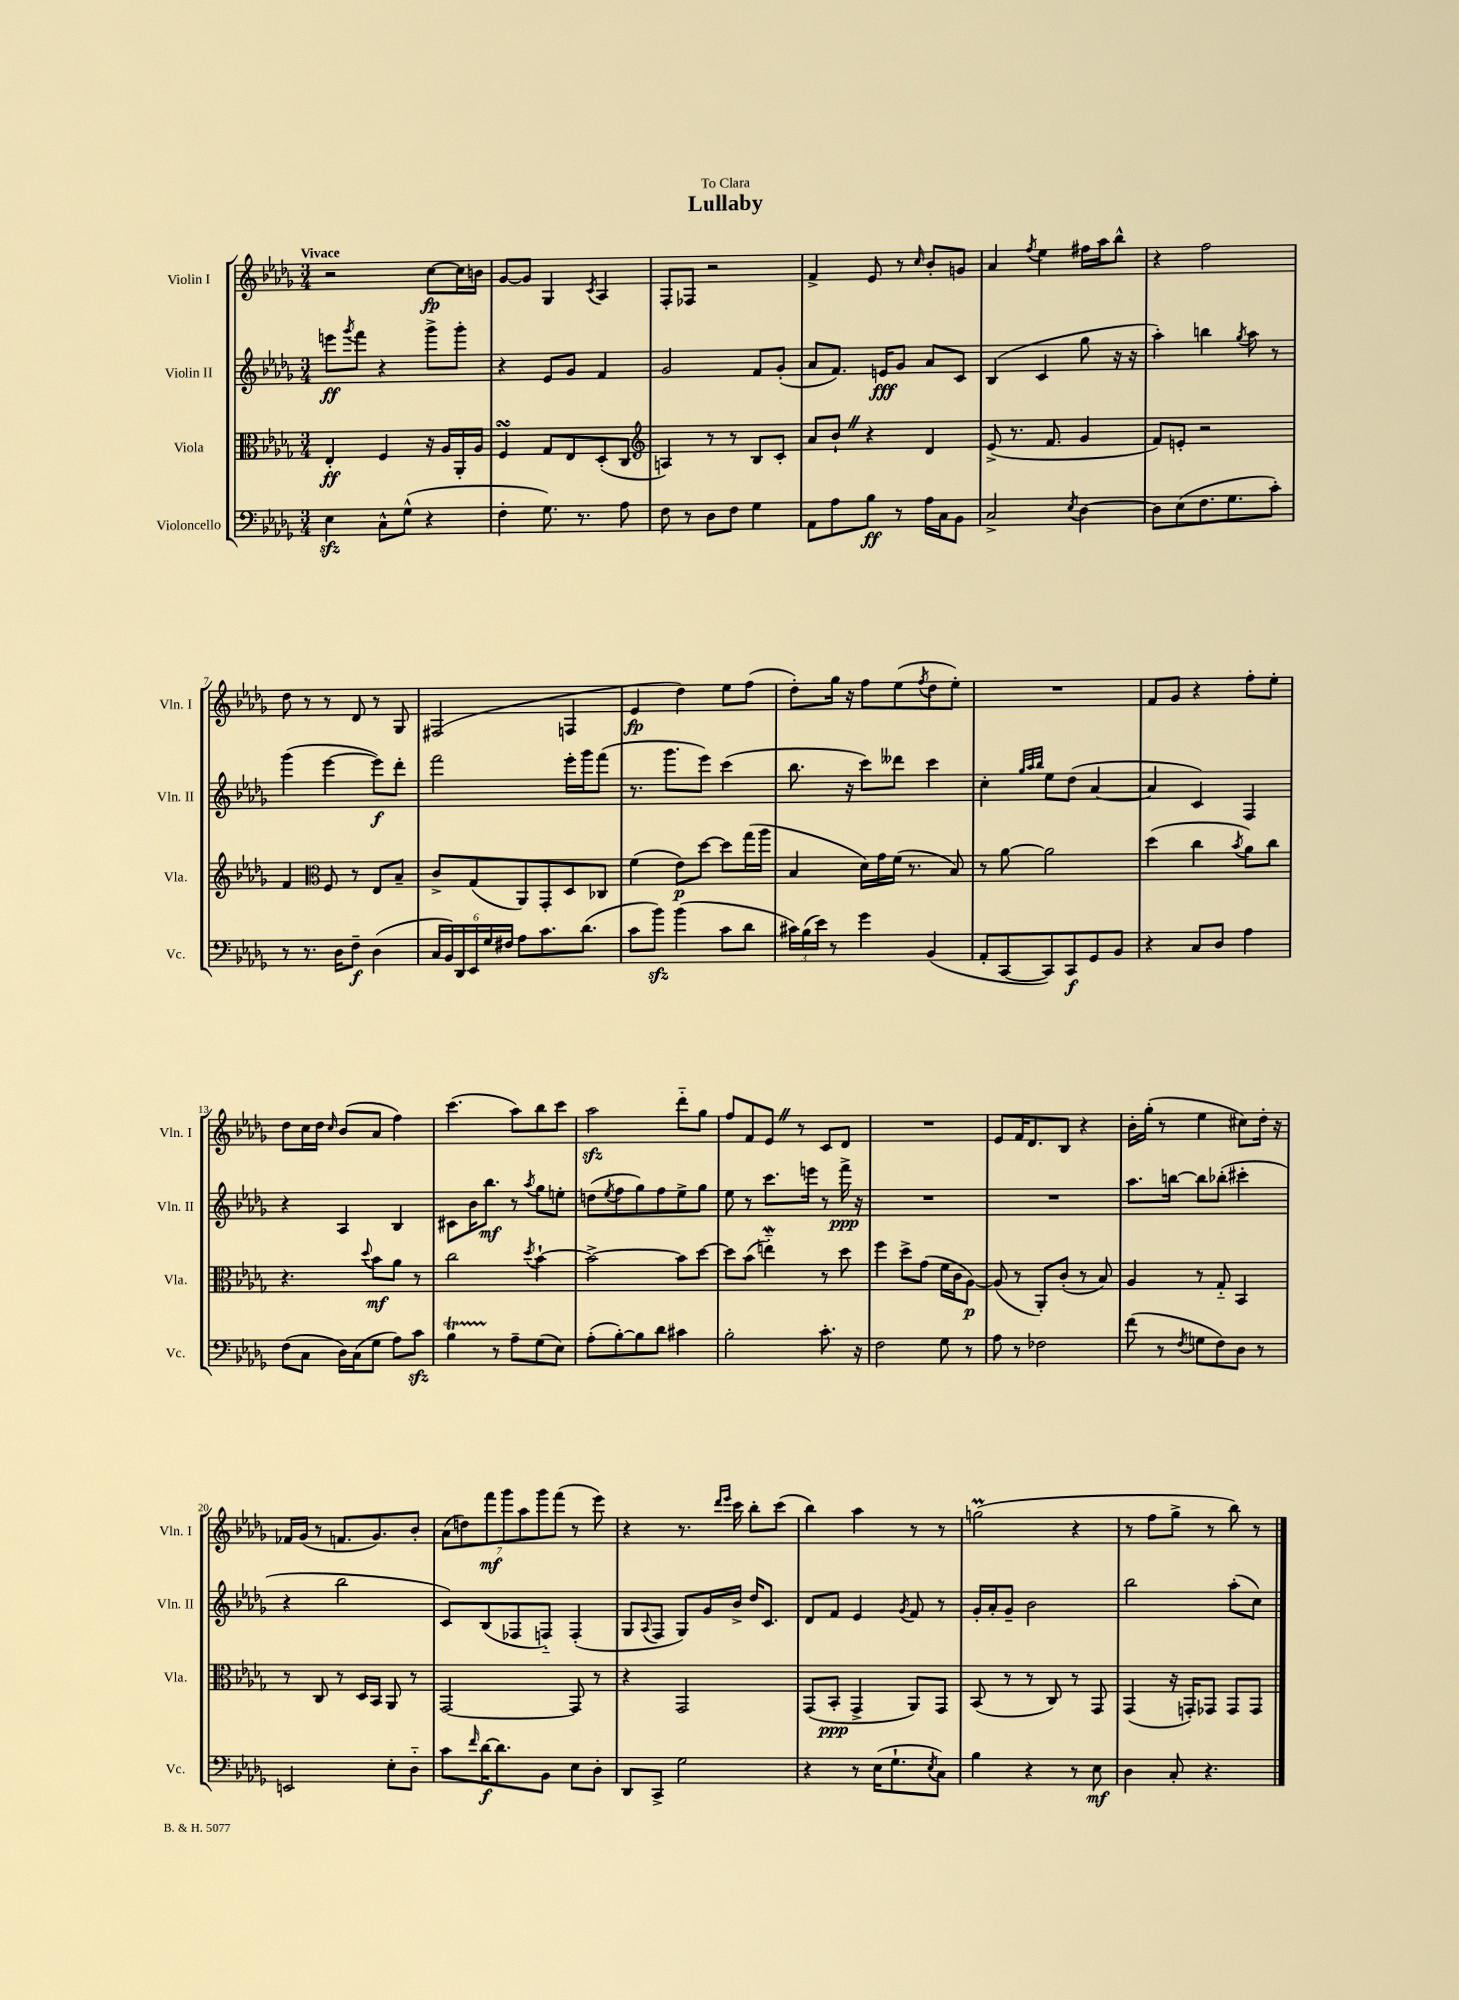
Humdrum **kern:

**kern	**dynam	**kern	**dynam	**kern	**dynam	**kern	**dynam
*part4	*part4	*part3	*part3	*part2	*part2	*part1	*part1
*staff4	*staff4	*staff3	*staff3	*staff2	*staff2	*staff1	*staff1
*I"Violoncello	*	*I"Viola	*	*I"Violin II	*	*I"Violin I	*
*I'Vc.	*	*I'Vla.	*	*I'Vln. II	*	*I'Vln. I	*
*clefF4	*	*clefC3	*	*clefG2	*	*clefG2	*
*k[b-e-a-d-g-]	*	*k[b-e-a-d-g-]	*	*k[b-e-a-d-g-]	*	*k[b-e-a-d-g-]	*
*M3/4	*	*M3/4	*	*M3/4	*	*M3/4	*
=1	=1	=1	=1	=1	=1	=1	=1
!	!	!	!	!	!	!LO:TX:a:B:t=Vivace	!
4E-zz\	.	4E-'/	ff	8eeen\L	ff	2r	.
.	.	.	.	8qggg-/	.	.	.
.	.	.	.	8fff\J	.	.	.
8C^^\L	.	4F/	.	4r	.	.	.
(8G-^^\J	.	.	.	.	.	.	.
4r	.	16r	.	8ggg-^\L	.	[8cc\L	fp
.	.	16A-/LL	.	.	.	.	.
.	.	16AA-'/	.	8ggg-'\J	.	16cc\L]	.
.	.	16A-/JJ	.	.	.	16bn\JJ	.
=2	=2	=2	=2	=2	=2	=2	=2
4F'\	.	4FsSsS/	.	4r	.	[8g-/L	.
.	.	.	.	.	.	8g-/J]	.
8.G-\)	.	8G-/L	.	8e-/L	.	4G-/	.
.	.	8E-/	.	8g-/J	.	.	.
8.r	.	.	.	.	.	.	.
.	.	.	.	.	.	8qc/	.
.	.	(8D-'/	.	4f/	.	4A-/	.
8A-\	.	8C/J	.	.	.	.	.
=3	=3	=3	=3	=3	=3	=3	=3
*	*	*clefG2	*	*	*	*	*
8F\	.	4An/)	.	2g-/	.	8F'/L	.
8r	.	.	.	.	.	8F-X/J	.
8D-\L	.	8r	.	.	.	2r	.
8F\J	.	8r	.	.	.	.	.
4G-\	.	8B-/L	.	8f/L	.	.	.
.	.	8c'/J	.	(8g-'/J	.	.	.
=4	=4	=4	=4	=4	=4	=4	=4
8AA-\L	.	8a-/L	.	8a-/L	.	4f^/	.
8A-\	.	8b-`Z/J	.	8.f/J)	.	.	.
8B-\J	ff	4r	.	.	.	8e-/	.
.	.	.	.	16en/KL	fff	.	.
8r	.	.	.	8g-/J	.	8r	.
.	.	.	.	.	.	16qqcc/	.
16A-\LL	.	4d-/	.	8a-/L	.	8b-'/L	.
16C\J	.	.	.	.	.	.	.
8BB-\J	.	.	.	8c/J	.	8gn/J	.
=5	=5	=5	=5	=5	=5	=5	=5
2C^/	.	(8e-^/	.	(4B-/	.	4a-/	.
.	.	8.r	.	.	.	.	.
.	.	.	.	.	.	8qff/	.
.	.	.	.	4c/	.	4ee-\	.
.	.	8.f/	.	.	.	.	.
8qE-/	.	.	.	.	.	.	.
[4D-\	.	4g-/	.	8gg-\	.	16ff#X\LL	.
.	.	.	.	.	.	16aa-\J	.
.	.	.	.	16r	.	8bb-^^\J	.
.	.	.	.	16r	.	.	.
=6	=6	=6	=6	=6	=6	=6	=6
8D-\L]	.	8f/L)	.	4aa-'\)	.	4r	.
(8E-\	.	8en'/J	.	.	.	.	.
8.F\	.	2r	.	4bbn\	.	2ff\	.
8.G-\	.	.	.	.	.	.	.
.	.	.	.	8qgg-/	.	.	.
.	.	.	.	8aa-\	.	.	.
8c'\J)	.	.	.	8r	.	.	.
!!LO:LB:g=z
=7	=7	=7	=7	=7	=7	=7	=7
8r	.	4f/	.	(4ggg-\	.	8dd-\	.
8.r	.	.	.	.	.	8r	.
*	*	*clefC3	*	*	*	*	*
.	.	8F/	.	[4eee-\	.	8r	.
16D-\KL	.	.	.	.	.	.	.
8F~\J	f	8r	.	.	.	8d-/	.
(4D-\	.	8E-/L	.	8eee-\L])	f	8r	.
.	.	8B-~/J	.	8ddd-'\J	.	8G-/	.
=8	=8	=8	=8	=8	=8	=8	=8
24C/LL	.	8c^/L	.	2fff\	.	(2F#X/	.
24BB-/)	.	.	.	.	.	.	.
24DD-/	.	.	.	.	.	.	.
24EE-/	.	(8G-/	.	.	.	.	.
24G-/	.	.	.	.	.	.	.
24F#X/JJ	.	.	.	.	.	.	.
8A-\L	.	8AA-/)	.	.	.	.	.
8.c\	.	8GG-'/	.	.	.	.	.
.	.	8D-/	.	16eee-'\LL	.	4Fn/	.
(8.d-\J	.	.	.	16ggg-\J	.	.	.
.	.	8C-X/J	.	(8fff\J	.	.	.
=9	=9	=9	=9	=9	=9	=9	=9
8c\L	.	(4f\	.	8.r	.	4e-/	fp
8b-zz\J)	.	.	.	.	.	.	.
.	.	.	.	8.ggg-\L	.	.	.
(4b-\	.	8e-\L)	p	.	.	4dd-\)	.
.	.	[8dd-\J	.	8eee-\J)	.	.	.
8c\L	.	8dd-\L]	.	(4ccc\	.	8ee-\L	.
8d-\J	.	(16gg-\L	.	.	.	(8ff\J	.
.	.	16aa-\JJ	.	.	.	.	.
=10	=10	=10	=10	=10	=10	=10	=10
24c#X\LL)	.	4B-/	.	8.bb-\	.	8dd-'\L)	.
(24B-\	.	.	.	.	.	.	.
24e-\JJ)	.	.	.	.	.	.	.
8r	.	.	.	.	.	16gg-\Jk	.
.	.	.	.	16r	.	16r	.
4g-\	.	16d-\LL)	.	8ccc\L)	.	8ff\L	.
.	.	16g-\	.	.	.	.	.
.	.	(16f\JJ	.	8ddd--X\J	.	(8ee-\	.
.	.	8.r	.	.	.	.	.
.	.	.	.	.	.	8qff/	.
(4BB-/	.	.	.	4ccc\	.	8dd-\	.
.	.	8B-/)	.	.	.	8ee-'\J)	.
=11	=11	=11	=11	=11	=11	=11	=11
8AA-'/L	.	8r	.	4cc'\	.	2.r	.
[8CC/	.	[8a-\	.	.	.	.	.
.	.	.	.	32qqgg-/LLL	.	.	.
.	.	.	.	32qqaa-/	.	.	.
.	.	.	.	32qqbb-/JJJ	.	.	.
8CC/])	.	2a-\]	.	8ee-\L	.	.	.
8CC/	f	.	.	(8dd-\J	.	.	.
8GG-/	.	.	.	[4a-/	.	.	.
8BB-/J	.	.	.	.	.	.	.
=12	=12	=12	=12	=12	=12	=12	=12
4r	.	(4dd-\	.	4a-/]	.	8f/L	.
.	.	.	.	.	.	8g-/J	.
8C/L	.	4cc\	.	4c/)	.	4r	.
8D-/J	.	.	.	.	.	.	.
.	.	8qb-/	.	.	.	.	.
4A-\	.	8a-\L)	.	4F/	.	8ff'\L	.
.	.	8cc\J	.	.	.	8ee-'\J	.
!!LO:LB:g=z
=13	=13	=13	=13	=13	=13	=13	=13
(8F\L	.	4.r	.	4r	.	8dd-\L	.
8C\J	.	.	.	.	.	16cc\L	.
.	.	.	.	.	.	16dd-\JJ	.
.	.	.	.	.	.	16qqcc/	.
16D-\LL)	.	.	.	4A-/	.	(8b-/L	.
(16C\J	.	.	.	.	.	.	.
.	.	8qqdd-/	.	.	.	.	.
8G-\J	.	8b-\L	mf	.	.	8a-/J	.
8A-\L)	.	8a-\J	.	4B-/	.	4ff\)	.
8czz\J	.	8r	.	.	.	.	.
=14	=14	=14	=14	=14	=14	=14	=14
4B-T\	.	2cc\	.	8c#X\L	.	(4.ccc\	.
.	.	.	.	16b-\K	.	.	.
.	.	.	.	8.bb-\J	mf	.	.
8r	.	.	.	.	.	.	.
8A-~\L	.	.	.	8r	.	8aa-\L)	.
.	.	8qdd-/	.	8qaa-/	.	.	.
(8G-\	.	[4b-`\	.	8gg-\L	.	8bb-\	.
8E-\J)	.	.	.	8een'\J	.	8ccc\J	.
=15	=15	=15	=15	=15	=15	=15	=15
(8A-'\L	.	2b-^\_	.	(8ddn\L	.	2aa-zz\	.
.	.	.	.	8qee-/	.	.	.
[8B-'\)	.	.	.	8ff\	.	.	.
8B-\]	.	.	.	8gg-\)	.	.	.
8d-\J	.	.	.	8ff\	.	.	.
4c#X\	.	8b-\L]	.	8ee-^\	.	8ddd-\L	.
.	.	[8dd-\J	.	8gg-\J	.	8gg-\J	.
=16	=16	=16	=16	=16	=16	=16	=16
2B-'\	.	8dd-\L]	.	8ee-\	.	8ff/L	.
.	.	(8b-\J	.	8r	.	8f/	.
.	.	4eenW\)	.	8.ccc\L	.	8e-Z/J	.
.	.	.	.	.	.	8r	.
.	.	.	.	16eeen\Jk	.	.	.
8.c'\	.	8r	.	8r	.	8c/L	.
.	.	8dd-\	.	16fff^\	ppp	8d-/J	.
16r	.	.	.	16r	.	.	.
=17	=17	=17	=17	=17	=17	=17	=17
2F\	.	4ff\	.	2.r	.	2.r	.
.	.	8dd-^\L	.	.	.	.	.
.	.	(8g-\J	.	.	.	.	.
8G-\	.	16f\LL	.	.	.	.	.
.	.	16c\J	.	.	.	.	.
8r	.	[8A-\J)	p	.	.	.	.
=18	=18	=18	=18	=18	=18	=18	=18
8A-\	.	(8A-/]	.	2.r	.	8e-/L	.
8r	.	8r	.	.	.	16f/K	.
.	.	.	.	.	.	8.d-/	.
2F-X\	.	8AA-'/L)	.	.	.	.	.
.	.	(8c'/J	.	.	.	8B-/J	.
.	.	8r	.	.	.	4r	.
.	.	8B-/)	.	.	.	.	.
=19	=19	=19	=19	=19	=19	=19	=19
(8f\	.	4A-/	.	8.aa-\L	.	16b-'\LL	.
.	.	.	.	.	.	(16gg-'\JJ	.
8r	.	.	.	.	.	8r	.
.	.	.	.	[16bbn\Jk	.	.	.
8qF/	.	.	.	.	.	.	.
8Gn\L	.	8r	.	8bb\L]	.	4ee-\	.
8F\)	.	8G-/	.	(8bb-X'\J	.	.	.
8D-\J	.	4BB-/	.	4ccc#X'\	.	8cc#X\L)	.
8r	.	.	.	.	.	16dd-'\Jk	.
.	.	.	.	.	.	16r	.
!!LO:LB:g=z
=20	=20	=20	=20	=20	=20	=20	=20
2EEn/	.	8r	.	4r	.	16f-X/LL	.
.	.	.	.	.	.	(16g-/JJ	.
.	.	8C/	.	.	.	8r	.
.	.	8r	.	2bb-\	.	8.fn/L	.
.	.	16D-/LL	.	.	.	.	.
.	.	16BB-/JJ	.	.	.	8.g-/)	.
8E-'\L	.	8AA-/	.	.	.	.	.
8D-\J	.	8r	.	.	.	8b-'/J	.
=21	=21	=21	=21	=21	=21	=21	=21
8c\L	.	[2GG-/	.	8c/L)	.	(14a-\L	.
.	.	.	.	.	.	14ddn\)	.
16qqf/	.	.	.	.	.	.	.
[16d-\K	f	.	.	(8B-/	.	.	.
.	.	.	.	.	.	14fff\	mf
8.d-\]	.	.	.	.	.	.	.
.	.	.	.	.	.	14ggg-\	.
.	.	.	.	8F-X/	.	.	.
.	.	.	.	.	.	14aa-\	.
.	.	.	.	.	.	14ggg-\	.
8BB-\J	.	.	.	8Fn/J)	.	.	.
.	.	.	.	.	.	(14fff\J	.
8E-\L	.	8GG-/]	.	(4F'/	.	8r	.
8D-'\J	.	8r	.	.	.	8eee-\)	.
=22	=22	=22	=22	=22	=22	=22	=22
8DD-/L	.	4r	.	8G-/L	.	4r	.
.	.	.	.	8qqA-/	.	.	.
8CC^/J	.	.	.	8F/J	.	.	.
2G-\	.	2GG-/	.	8G-/L)	.	8.r	.
.	.	.	.	16g-/L	.	.	.
.	.	.	.	.	.	16qqddd-/LL	.
.	.	.	.	.	.	16qqeee-/JJ	.
.	.	.	.	16b-^/JJ	.	16ccc\	.
.	.	.	.	16dd-/KL	.	8bb-'\L	.
.	.	.	.	8.c/J	.	.	.
.	.	.	.	.	.	(8ccc\J	.
=23	=23	=23	=23	=23	=23	=23	=23
4r	.	(8GG-/L	.	8d-/L	.	4bb-\)	.
.	.	8BB-'/J	ppp	8f/J	.	.	.
8r	.	4GG-^/	.	4e-/	.	4aa-\	.
(16E-\KL	.	.	.	.	.	.	.
8.G-`\	.	.	.	.	.	.	.
.	.	.	.	8qg-/	.	.	.
.	.	8AA-/L)	.	8f/	.	8r	.
8qE-/	.	.	.	.	.	.	.
8C\J)	.	8GG-/J	.	8r	.	8r	.
=24	=24	=24	=24	=24	=24	=24	=24
4B-\	.	(8BB-/	.	16g-'/LL	.	(2ggnm\	.
.	.	.	.	16a-'/J	.	.	.
.	.	8r	.	8g-~/J	.	.	.
4r	.	8r	.	2b-\	.	.	.
.	.	8C/)	.	.	.	.	.
8r	.	8r	.	.	.	4r	.
8E-\	mf	8GG-/	.	.	.	.	.
=25	=25	=25	=25	=25	=25	=25	=25
4D-\	.	(4GG-/	.	2bb-\	.	8r	.
.	.	.	.	.	.	8ff\L	.
8C'/	.	16r	.	.	.	8gg-^\J	.
.	.	16GGn'/KL)	.	.	.	.	.
4.r	.	8GG-X/J	.	.	.	8r	.
.	.	8GG-/L	.	(8aa-'\L	.	8bb-\)	.
.	.	8GG-/J	.	8cc\J)	.	8r	.
==	==	==	==	==	==	==	==
*-	*-	*-	*-	*-	*-	*-	*-
